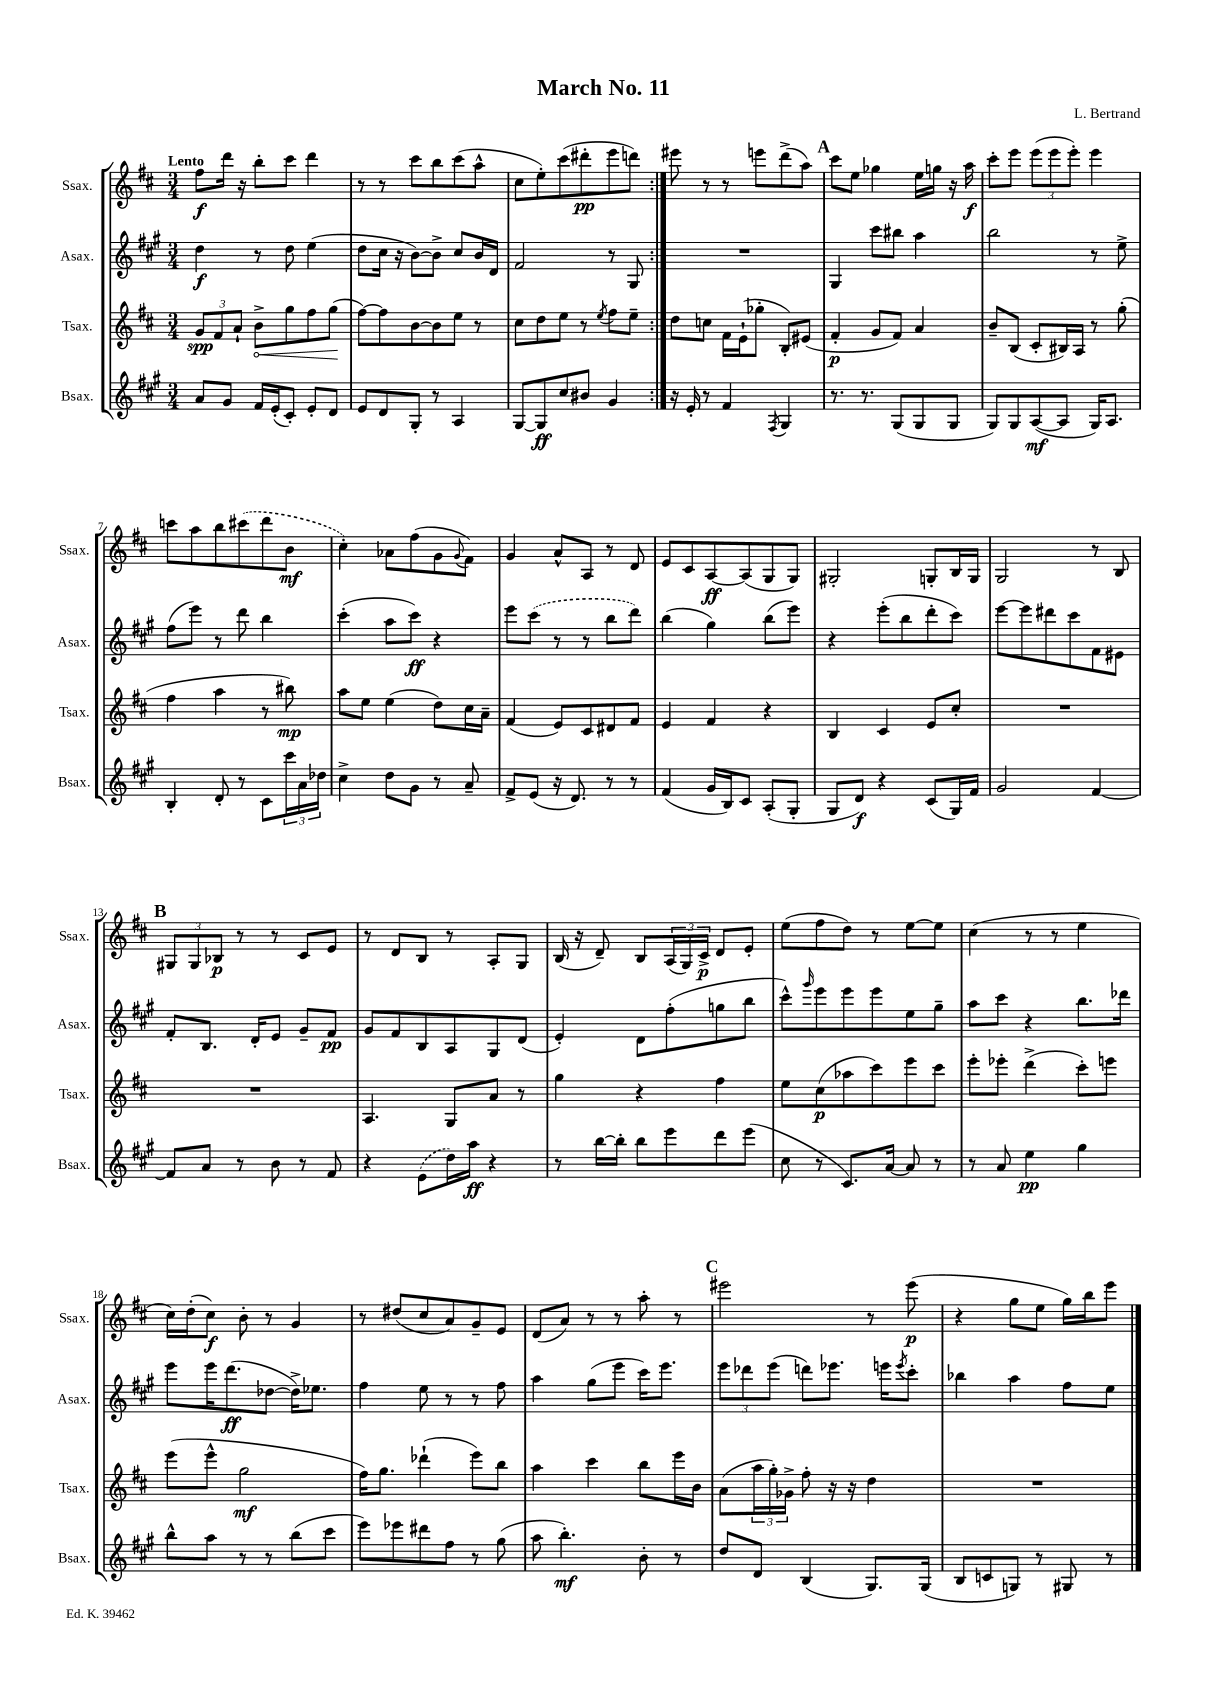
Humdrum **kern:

**kern	**dynam	**kern	**dynam	**kern	**dynam	**kern	**dynam
*part4	*part4	*part3	*part3	*part2	*part2	*part1	*part1
*staff4	*staff4	*staff3	*staff3	*staff2	*staff2	*staff1	*staff1
*I"Bsax.	*	*I"Tsax.	*	*I"Asax.	*	*I"Ssax.	*
*I'Bsax.	*	*I'Tsax.	*	*I'Asax.	*	*I'Ssax.	*
*clefG2	*	*clefG2	*	*clefG2	*	*clefG2	*
*k[f#c#g#]	*	*k[f#c#]	*	*k[f#c#g#]	*	*k[f#c#]	*
*M3/4	*	*M3/4	*	*M3/4	*	*M3/4	*
=1	=1	=1	=1	=1	=1	=1	=1
!	!	!	!	!	!	!LO:TX:a:B:t=Lento	!
8a/L	.	12g/L	spp	4dd\	f	8ff#\L	f
.	.	12f#/	.	.	.	.	.
8g#/J	.	.	.	.	.	16ddd\Jk	.
.	.	12a`/J	.	.	.	.	.
.	.	.	.	.	.	16r	.
!	!	!	!LO:HP:b	!	!	!	!
16f#/LL	.	8b^\L	<	8r	.	8bb'\L	.
(16e'/J	.	.	.	.	.	.	.
8c#'/J)	.	8gg\	.	8dd\	.	8ccc#\J	.
8e'/L	.	8ff#\	.	(4ee\	.	4ddd\	.
8d/J	.	(8gg\J	.	.	.	.	.
.	.	.	[	.	.	.	.
=2	=2	=2	=2	=2	=2	=2	=2
8e/L	.	[8ff#\L)	.	8dd\L	.	8r	.
8d/	.	8ff#\]	.	16cc#\Jk	.	8r	.
.	.	.	.	16r	.	.	.
8G#'/J	.	[8b\	.	[8b\L)	.	8ccc#\L	.
8r	.	8b\]	.	8b^\J]	.	8bb\	.
4A/	.	8ee\J	.	8cc#/L	.	(8ccc#\	.
.	.	8r	.	16b/L	.	8aa^^\J	.
.	.	.	.	16d/JJ	.	.	.
=3	=3	=3	=3	=3	=3	=3	=3
[8G#/L	.	8cc#\L	.	2f#/	.	8cc#\L	.
8G#/]	ff	8dd\	.	.	.	8ee'\)	.
8cc#/	.	8ee\J	.	.	.	(8ccc#\	.
8b#X/J	.	8r	.	.	.	8ddd#X'\	pp
.	.	8qee/	.	.	.	.	.
4g#/	.	8ff#\L	.	8r	.	8eee\	.
.	.	8ee~\J	.	8G#/	.	8dddn\J)	.
=4:|!	=4:|!	=4:|!	=4:|!	=4:|!	=4:|!	=4:|!	=4:|!
16r	.	8dd\L	.	2.r	.	8eee#X\	.
16e'/	.	.	.	.	.	.	.
8r	.	8ccn\J	.	.	.	8r	.
4f#/	.	16f#\LL	.	.	.	8r	.
.	.	(16e`\J	.	.	.	.	.
.	.	8gg-X'\J	.	.	.	8eeen\L	.
8qF#/	.	.	.	.	.	.	.
4G#/	.	8B'/L)	.	.	.	(8ddd^\	.
.	.	(8e#X/J	.	.	.	8aa\J)	.
!!LO:REH:place=s1:t=A
=5	=5	=5	=5	=5	=5	=5	=5
8.r	.	4f#'/	p	4G#/	.	8ccc#\L	.
.	.	.	.	.	.	8ee\J	.
8.r	.	.	.	.	.	.	.
.	.	8g/L	.	8ccc#\L	.	4gg-X\	.
(8G#/L	.	8f#/J)	.	8bb#X\J	.	.	.
8G#/	.	4a/	.	4aa\	.	16ee\LL	.
.	.	.	.	.	.	16ggn\JJ	.
8G#/J	.	.	.	.	.	16r	.
.	.	.	.	.	.	16aa\	f
=6	=6	=6	=6	=6	=6	=6	=6
8G#/L)	.	8b~/L	.	2bb\	.	8ccc#'\L	.
8G#/	.	(8B/J	.	.	.	8eee\J	.
([8A/	mf	8c#'/L	.	.	.	(12eee\L	.
.	.	.	.	.	.	12eee\	.
8A/J]	.	16B#X/L)	.	.	.	.	.
.	.	.	.	.	.	12eee'\J)	.
.	.	16A/JJ	.	.	.	.	.
16G#/KL)	.	8r	.	8r	.	4eee\	.
8.A/J	.	.	.	.	.	.	.
.	.	(8gg'\	.	8ee^\	.	.	.
!!LO:LB:g=z
=7	=7	=7	=7	=7	=7	=7	=7
4B'/	.	4ff#\	.	(8ff#\L	.	8cccn\L	.
.	.	.	.	8eee\J)	.	8aa\	.
8d'/	.	4aa\	.	8r	.	8bb\	.
8r	.	.	.	8ddd\	.	(8ccc#X\	.
8c#\L	.	8r	.	4bb\	.	8ddd\	.
24ccc#\L	.	8bb#X\)	mp	.	.	8b\J	mf
24a\	.	.	.	.	.	.	.
24dd-X\JJ	.	.	.	.	.	.	.
=8	=8	=8	=8	=8	=8	=8	=8
4cc#^\	.	8aa\L	.	(4ccc#'\	.	4cc#'\)	.
.	.	8ee\J	.	.	.	.	.
8dd\L	.	(4ee\	.	8aa\L	.	8a-X\L	.
8g#\J	.	.	.	8ccc#\J)	ff	(8ff#\	.
8r	.	8dd\L)	.	4r	.	8g\	.
.	.	.	.	.	.	8qqg/	.
8a~/	.	16cc#\L	.	.	.	8f#\J)	.
.	.	16a~\JJ	.	.	.	.	.
=9	=9	=9	=9	=9	=9	=9	=9
8f#^/L	.	(4f#/	.	8eee\L	.	4g/	.
(8e/J	.	.	.	(8ccc#\J	.	.	.
16r	.	8e/L)	.	8r	.	8a^^/L	.
8.d/)	.	.	.	.	.	.	.
.	.	8c#/	.	8r	.	8A/J	.
8r	.	8d#X/	.	8bb\L	.	8r	.
8r	.	8f#/J	.	8ddd\J)	.	8d/	.
=10	=10	=10	=10	=10	=10	=10	=10
(4f#/	.	4e/	.	(4bb\	.	8e/L	.
.	.	.	.	.	.	8c#/	.
16g#/LL	.	4f#/	.	4gg#\)	.	[8A/	ff
16B/J)	.	.	.	.	.	.	.
8c#/J	.	.	.	.	.	(8A/]	.
(8A'/L	.	4r	.	(8bb\L	.	8G/	.
8G#'/J	.	.	.	8eee\J)	.	8G/J)	.
=11	=11	=11	=11	=11	=11	=11	=11
8G#/L	.	4B/	.	4r	.	2G#X'/	.
8d/J)	f	.	.	.	.	.	.
4r	.	4c#/	.	(8eee'\L	.	.	.
.	.	.	.	8bb\	.	.	.
(8c#/L	.	8e/L	.	8ddd'\	.	8Gn'/L	.
16G#/L)	.	8cc#'/J	.	8ccc#\J)	.	16B/L	.
16f#/JJ	.	.	.	.	.	16G/JJ	.
=12	=12	=12	=12	=12	=12	=12	=12
2g#/	.	2.r	.	[8eee\L	.	2G/	.
.	.	.	.	8eee\]	.	.	.
.	.	.	.	8ddd#X\	.	.	.
.	.	.	.	8ccc#\	.	.	.
[4f#/	.	.	.	8f#\	.	8r	.
.	.	.	.	8e#X\J	.	8B/	.
!!LO:LB:g=z
!!LO:REH:place=s1:t=B
=13	=13	=13	=13	=13	=13	=13	=13
8f#/L]	.	2.r	.	8f#'/L	.	12G#X/L	.
.	.	.	.	.	.	12G#/	.
8a/J	.	.	.	8.B/J	.	.	.
.	.	.	.	.	.	12B-X/J	p
8r	.	.	.	.	.	8r	.
.	.	.	.	16d'/KL	.	.	.
8b\	.	.	.	8e/J	.	8r	.
8r	.	.	.	8g#~/L	.	8c#/L	.
8f#/	.	.	.	8f#/J	pp	8e/J	.
=14	=14	=14	=14	=14	=14	=14	=14
4r	.	4.A/	.	8g#/L	.	8r	.
.	.	.	.	8f#/	.	8d/L	.
(8e\L	.	.	.	8B/	.	8B/J	.
16dd\L)	.	8G/L	.	8A/	.	8r	.
16aa\JJ	ff	.	.	.	.	.	.
4r	.	8a/J	.	8G#/	.	8A'/L	.
.	.	8r	.	(8d/J	.	8G/J	.
=15	=15	=15	=15	=15	=15	=15	=15
8r	.	4gg\	.	4e'/)	.	(16B/	.
.	.	.	.	.	.	16r	.
[16bb\LL	.	.	.	.	.	8d~/)	.
16bb'\JJ]	.	.	.	.	.	.	.
8bb\L	.	4r	.	8d\L	.	8B/L	.
8eee\	.	.	.	(8ff#'\	.	(24A/L	.
.	.	.	.	.	.	24G/)	.
.	.	.	.	.	.	24c#^/JJ	p
8ddd\	.	4ff#\	.	8ggn\	.	8d/L	.
(8eee\J	.	.	.	8bb\J	.	8e'/J	.
=16	=16	=16	=16	=16	=16	=16	=16
8cc#\	.	8ee\L	.	8ccc#^^\L)	.	(8ee\L	.
.	.	.	.	16qqggg#/	.	.	.
8r	.	(8cc#\	p	8eee\	.	8ff#\	.
8.c#/L)	.	8aa-X\	.	8eee\	.	8dd\J)	.
.	.	8ccc#\)	.	8eee\	.	8r	.
[16a/Jk	.	.	.	.	.	.	.
8a/]	.	8eee\	.	8ee\	.	[8ee\L	.
8r	.	8ccc#\J	.	8gg#~\J	.	8ee\J]	.
=17	=17	=17	=17	=17	=17	=17	=17
8r	.	8eee'\L	.	8aa\L	.	(4cc#\	.
8a/	.	8eee-X'\J	.	8ccc#\J	.	.	.
4ee\	pp	(4ddd^\	.	4r	.	8r	.
.	.	.	.	.	.	8r	.
4gg#\	.	8ccc#'\L)	.	8.bb\L	.	4ee\	.
.	.	8eeen\J	.	.	.	.	.
.	.	.	.	16ddd-X\Jk	.	.	.
!!LO:LB:g=z
=18	=18	=18	=18	=18	=18	=18	=18
8bb^^\L	.	(8eee\L	.	8eee\L	.	16cc#\LL)	.
.	.	.	.	.	.	(16dd'\J	.
8aa\J	.	8eee^^\J	.	16eee\K	.	8cc#\J)	f
.	.	.	.	(8.ddd\	ff	.	.
8r	.	2gg\	mf	.	.	8b'\	.
8r	.	.	.	[8dd-X\J	.	8r	.
(8bb\L	.	.	.	16dd-^\KL])	.	4g/	.
.	.	.	.	8.ee-X\J	.	.	.
8ccc#\J	.	.	.	.	.	.	.
=19	=19	=19	=19	=19	=19	=19	=19
8eee\L)	.	16ff#\KL)	.	4ff#\	.	8r	.
.	.	8.gg\J	.	.	.	.	.
8eee-X\	.	.	.	.	.	(8dd#X/L	.
8ddd#X\	.	(4ddd-X`\	.	8ee\	.	8cc#/	.
8ff#\J	.	.	.	8r	.	8a/)	.
8r	.	8eee\L)	.	8r	.	8g~/	.
(8gg#\	.	8bb\J	.	8ff#\	.	8e/J	.
=20	=20	=20	=20	=20	=20	=20	=20
8aa\	.	4aa\	.	4aa\	.	(8d/L	.
4.bb'\)	mf	.	.	.	.	8a/J)	.
.	.	4ccc#\	.	(8gg#\L	.	8r	.
.	.	.	.	8eee\J	.	8r	.
8b'\	.	8bb\L	.	16ccc#\KL)	.	8aa'\	.
.	.	.	.	8.eee\J	.	.	.
8r	.	16eee\L	.	.	.	8r	.
.	.	16b\JJ	.	.	.	.	.
!!LO:REH:place=s1:t=C
=21	=21	=21	=21	=21	=21	=21	=21
8dd/L	.	(8a\L	.	12eee\L	.	2eee#X\	.
.	.	.	.	12ddd-X\	.	.	.
8d/J	.	24aa\L	.	.	.	.	.
.	.	24gg'\)	.	(12eee\J	.	.	.
.	.	24g-X^\JJ	.	.	.	.	.
(4B/	.	8ff#'\	.	8dddn\L)	.	.	.
.	.	16r	.	8.eee-X\J	.	.	.
.	.	16r	.	.	.	.	.
8.G#/L)	.	4dd\	.	.	.	8r	.
.	.	.	.	16eeen\KL	.	.	.
.	.	.	.	8qeee/	.	.	.
.	.	.	.	8ccc#'\J	.	(8eee#\	p
(16G#/Jk	.	.	.	.	.	.	.
=22	=22	=22	=22	=22	=22	=22	=22
8B/L	.	2.r	.	4bb-X\	.	4r	.
8cn/	.	.	.	.	.	.	.
8Gn/J)	.	.	.	4aa\	.	8gg\L	.
8r	.	.	.	.	.	8ee\J	.
8G#X/	.	.	.	8ff#\L	.	16gg\LL)	.
.	.	.	.	.	.	16bb\J	.
8r	.	.	.	8ee\J	.	8eee\J	.
==	==	==	==	==	==	==	==
*-	*-	*-	*-	*-	*-	*-	*-
